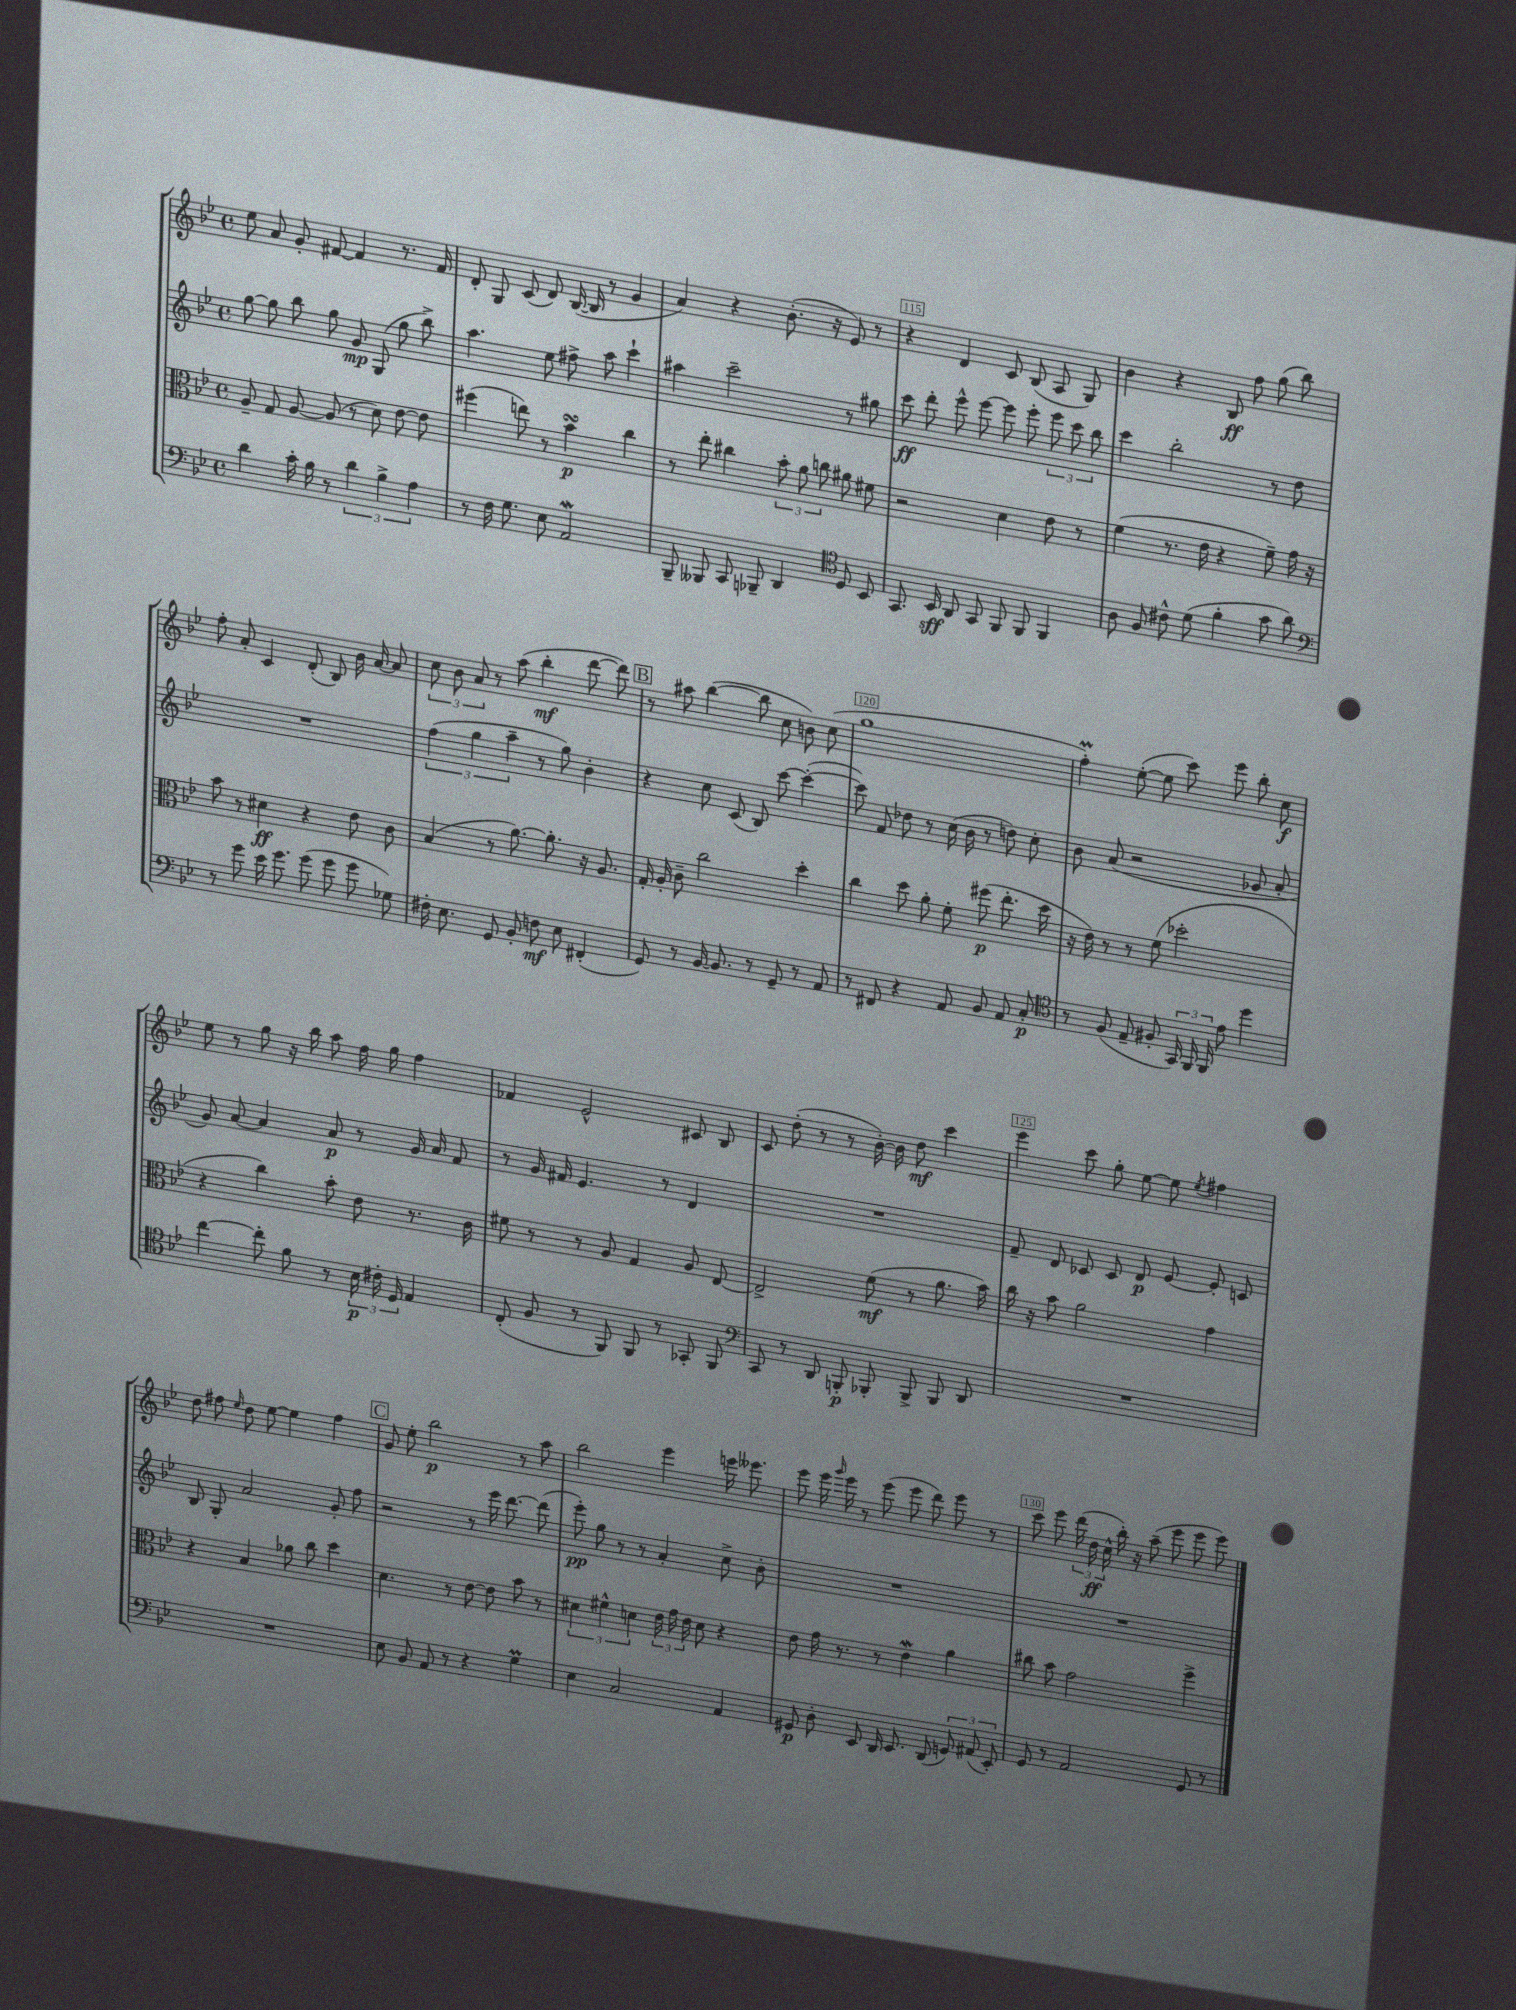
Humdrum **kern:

**kern	**kern	**kern	**kern
*staff4	*staff3	*staff2	*staff1
*clefF4	*clefC3	*clefG2	*clefG2
*k[b-e-]	*k[b-e-]	*k[b-e-]	*k[b-e-]
*M4/4	*M4/4	*M4/4	*M4/4
*met(c)	*met(c)	*met(c)	*met(c)
4d	8A~	[8gg	8ee-
.	8G	8gg]	8a
16c'	[8A	8bb-	8g'
16B-	.	.	.
8r	(8A]	8gg	[8f#
6d	8r	8g	4f#]
.	8d)	(8G	.
6B-^	.	.	.
.	[8e-	8gg	8.r
6A	.	.	.
.	8e-]	8bb-^)	.
.	.	.	16f#
=	=	=	=
8r	(4ff#	4.aa	8d'
16F	.	.	8G
8.G	.	.	.
.	8ee)	.	(8c
8E-	8r	8ee-	8d)
2AA	4b-	8ff#^	([16B-
.	.	.	16B-]
.	.	8aa	8r
.	4cc	4ccc`	4g
=	=	=	=
8BBB-~	8r	4aa#	4a)
8BBB--	8ee-'	.	.
8CC	4cc#	2ccc~	4r
8BBB-~	.	.	.
4DD	12b-'	.	(8.b-'
.	12a	.	.
.	12cc	.	.
.	.	.	16r
*clefC4	*	*	*
8D	8a#	8r	8e-)
8BB-	8f#	8gg#	8r
=	=	=	=
8.GG	2r	8ccc	4r
.	.	8ddd'	.
16BB-	.	.	.
8AA	.	8eee-^^	4d
8GG	.	[8eee-	.
8FF	4d	8eee-]	8c
8FF	.	8eee-'	(8B-
4FF	8e-	12eee-	8A
.	.	12ccc	.
.	8r	.	8G)
.	.	12bb-	.
=	=	=	=
8A	(4f	4ccc	4b-
8F	.	.	.
8c#^^	8.r	2bb-'	4r
(8d	.	.	.
.	16e-	.	.
4f'	4r	.	8B-
.	.	.	8ff
8g	8f~)	8r	(8gg
8a)	16g	8dd	8bb-)
.	16r	.	.
=	=	=	=
*clefF4	*	*	*
8r	8b-	1r	8ff'
8g	8r	.	8a'
16e-	4d#	.	4c
8.g	.	.	.
(8g	4r	.	(8d'
8g	.	.	8B-)
8g	8e-	.	16b-
.	.	.	[16a
8G-)	8c	.	8a]
=	=	=	=
16F#'	(4B-	(6ff	12cc
8.E-	.	.	.
.	.	.	12b-
.	.	6gg	12a
8GG	8r	.	8r
.	.	6aa~	.
8BB-'	[8.a)	.	(8aa
8F	.	8r	4bb-'
.	8.a']	.	.
8E-	.	8gg)	.
(4FF#'	16r	4b-'	[8ddd
.	8.A	.	.
.	.	.	8ddd])
=	=	=	=
8GG)	16G'	4r	8r
.	16A'	.	.
8r	8c~	.	8aa#
[16BB-	2cc	8cc	([4bb-
8.BB-]	.	.	.
.	.	(8c	.
8r	.	8B-)	8bb-]
8GG~	.	[8ccc	8cc
8r	4dd'	(4ccc'_	8b)
8AA	.	.	(8cc
=	=	=	=
8r	4cc	8ccc])	1gg
8FF#	.	8f	.
4r	8dd	8dd-	.
.	8a'	8r	.
8AA	8f'	(16cc	.
.	.	16b-	.
8BB-	(8ff#	8r	.
8AA	8.ee-'	8dd)	.
8C'	.	8cc'	.
.	16dd	.	.
=	=	=	=
*clefC4	*	*	*
8r	16r	8b-	4ff')
.	16e-)	.	.
(8F	8r	(8a	.
8E-~	8r	2r	([8ee-'
8F#'	(8f	.	8ee-]
24GG)	2dd-'	.	8ccc)
24FF	.	.	.
24FF	.	.	.
8e-	.	.	8eee-
4dd	.	8g-	8bb-'
.	.	8a'	8cc
=	=	=	=
[4cc	4r	8g)	8ee-
.	.	[8a	8r
8cc']	4cc)	4a]	8gg
8f	.	.	16r
.	.	.	16bb-
8r	8b-'	8a	8aa
24B-	8e-	8r	16ff
24c#'	.	.	.
.	.	.	16gg
24D	.	.	.
4E-	8.r	16g	4ff
.	.	16a	.
.	.	8f	.
.	16c	.	.
=	=	=	=
(8C'	8f#	8r	4f-
8F	8r	16g	.
.	.	16f#	.
8r	8r	4.e-	2e-^^
8FF)	8A	.	.
8FF	4G	.	.
8r	.	8r	.
8GG-'	8A	4d	8c#
8FF	[8E-	.	8B-
=	=	=	=
*clefF4	*	*	*
8CC	2E-^]	1r	8c
8r	.	.	(8dd'
8DD	.	.	8r
8BBB'	.	.	8r
8BBB-'	(8f	.	[16b-')
.	.	.	16b-]
8BBB-^	8r	.	8dd
8BBB-	8.a	.	4ccc
8DD	.	.	.
.	16b-)	.	.
=	=	=	=
1r	16cc	8f~	4eee-
.	16r	.	.
.	8b-	8d	.
.	2a	8c-	8ccc
.	.	8c-	8gg'
.	.	8d	[8ee-
.	.	[8e-	8ee-]
.	.	.	8qee-
.	4g	8e-']	4ff#
.	.	8c	.
=	=	=	=
1r	4r	8B-	8dd
.	.	8G'	8ff#
.	.	.	16qqee-
.	4B-	2a	8dd
.	.	.	[8ee-
.	8a-	.	4ee-]
.	8cc	.	.
.	4dd	8g'	4ff#
.	.	8ff	.
=	=	=	=
8E-	4.d	2r	8g
8BB-	.	.	8ee-'
8AA	.	.	2bb-
8r	8r	.	.
4r	[8e-	8r	.
.	8e-]	16eee-	.
.	.	[8.ddd	.
4G	8b-	.	8r
.	8r	(8ddd]	8aa
=	=	=	=
4E-	6d#	8eee-')	2bb-
.	.	8gg	.
.	6f#^^	.	.
2C	.	8r	.
.	6d	.	.
.	.	8r	.
.	24e-	4a'	4eee-
.	24g	.	.
.	24e-	.	.
.	8d	.	.
4AA	4r	8cc^	16eee
.	.	.	8.eee--
.	.	8b-'	.
=	=	=	=
8GG#	8e-	1r	8eee-
8D'	16g	.	16eee-
.	.	.	16qqggg
.	8.r	.	16eee-
8EE-	.	.	8r
16DD	8r	.	(8eee-
8.EE-	.	.	.
.	4e-	.	8eee-
(8DD	.	.	8ddd)
12GG)	4a	.	8eee-
(12AA#	.	.	.
.	.	.	8r
12EE-')	.	.	.
=	=	=	=
8GG	8cc#	1r	8ccc
8r	8b-	.	8eee-
2AA	2g	.	(24ddd
.	.	.	24dd
.	.	.	24cc^^
.	.	.	16bb-')
.	.	.	16r
.	.	.	(8aa~
.	.	.	8eee-
8GG	4ff^	.	8eee-
8r	.	.	8eee-)
==	==	==	==
*-	*-	*-	*-
